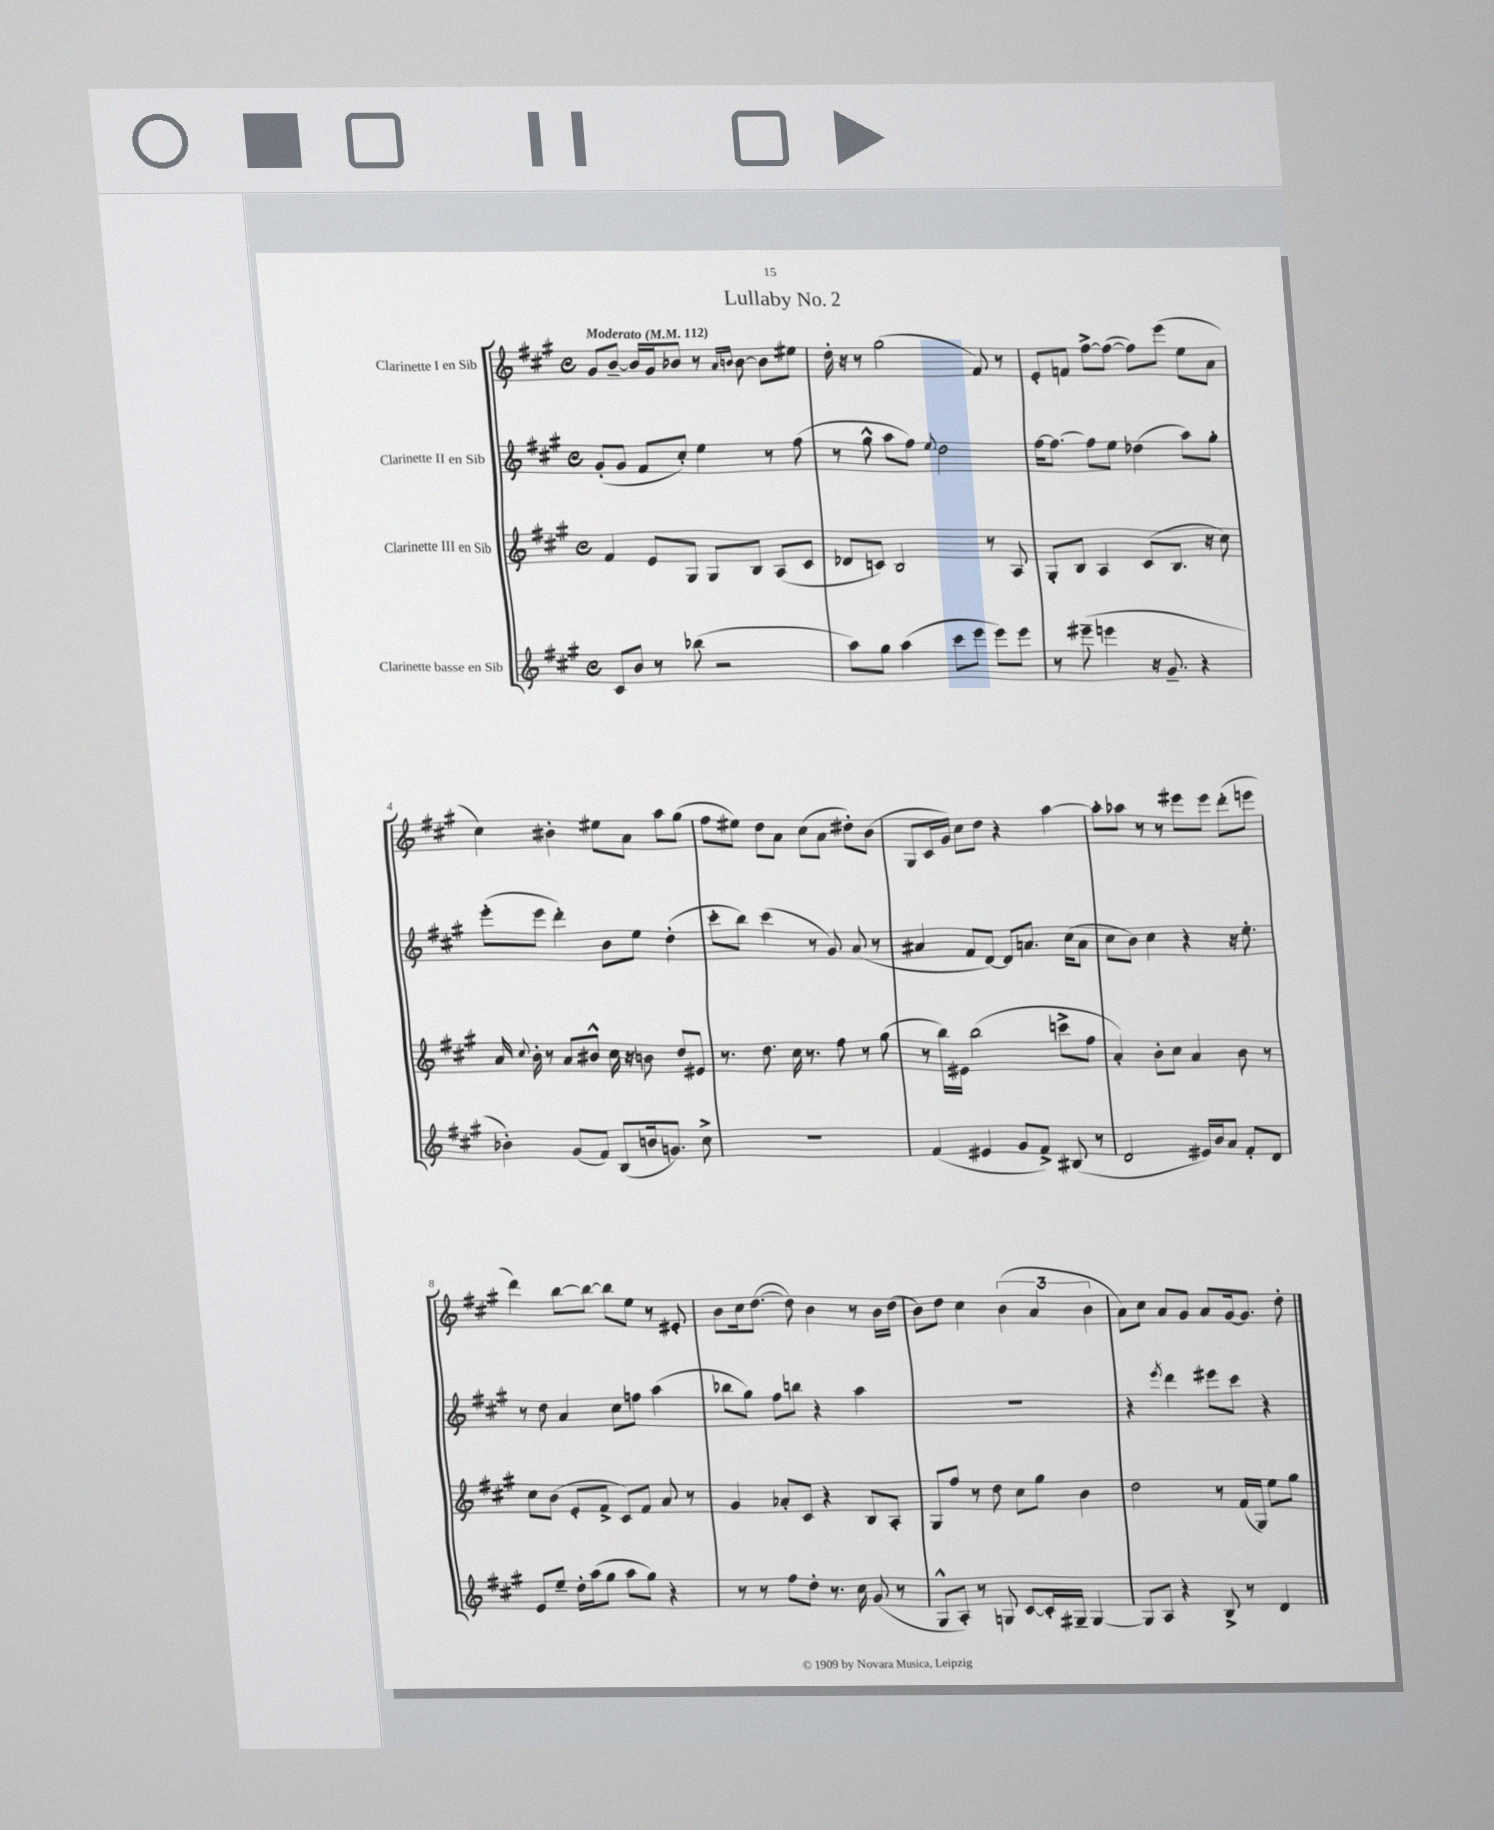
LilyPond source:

\header { title = "Lullaby No. 2" }
<<
\new StaffGroup <<
\new Staff = "s0" \with { instrumentName = "Clarinette I en Sib" } {
    \clef treble \key a \major \defaultTimeSignature \time 4/4 \tempo "Moderato" 4 = 112
    \autoBeamOff gis'8[ b'8]~-- b'16[ gis'16 bes'8] r8 \grace { a'16[ b'16] } b'8~ b'8[ eis''8] |
    d''16-. r16 r8 gis''2( fis'8) r8 |
    e'8[-. f'8] fis''8[~-> fis''8]~( fis''8[) e'''8]( e''8[ a'8] |
    cis''4) bis'4-. eis''8[ a'8] a''8[ gis''8]( |
    fis''8[ eis''8]) d''8[ a'8] cis''8[( a'8] dis''8[-.) b'8]( |
    gis8[ cis'16 gis'16]) cis''8[ d''8] r4 a''4~ |
    a''8[-. aes''8] r8 r8 eis'''8[ eis'''8] d'''8[-.( e'''8] |
    d'''4) b''8[~ b''8]~ b''8[ e''8] r8 eis'8-. |
    b'8[ cis''16 d''8.]~( d''8) b'4 r8 b'16[ d''16]( |
    b'8[) d''8] cis''4 \tuplet 3/2 { b'4( a'4 b'4 } |
    a'8[) cis''8] a'8[ gis'8] a'8[ gis'16~ gis'8.] d''8-. \bar "|." |
}
\new Staff = "s1" \with { instrumentName = "Clarinette II en Sib" } {
    \clef treble \key a \major \defaultTimeSignature \time 4/4
    \autoBeamOff gis'8[-.( gis'8] fis'8[ cis''8]-.) e''4 r8 fis''8( |
    r8 gis''8-^ a''8[ fis''8]) \appoggiatura { e''8 } d''2 |
    fis''16[~ fis''8.]~ fis''8[ e''8] des''4( a''8[) gis''8]-. |
    e'''8[-.( e'''8] d'''4-.) b'8[ e''8] d''4-.( |
    cis'''8[-. b''8]) cis'''4( r8 gis'8) a'8( r8 |
    ais'4 fis'8[ d'8]~) d'8[ a'8.] cis''16[( a'8] |
    cis''8[ b'8]) cis''4 r4 r16 e''8.-. |
    r8 d''8 a'4 cis''8[ f''8] a''4( |
    bes''8[ gis''8]) fis''8[ b''8] r4 a''4 |
    r1 |
    r4 \acciaccatura { e'''8 } d'''4 eis'''8[ cis'''8] r4 \bar "|." |
}
\new Staff = "s2" \with { instrumentName = "Clarinette III en Sib" } {
    \clef treble \key a \major \defaultTimeSignature \time 4/4
    \autoBeamOff fis'4 e'8[ gis8] gis8[ b8] a8[( cis'8] |
    des'8[ c'8]) b2 r8 a8 |
    gis8[-. b8] a4 cis'8[( b8.] r16 cis''8) |
    a'16 \appoggiatura { cis''8 } b'16-. r8 a'8[ bis'8]-^ cis''16 r16 b'8 d''8[ eis'8] |
    r8. d''8. cis''16 r8. fis''8 r8 gis''8( |
    r8 b''16[) eis'16] b''2( c'''8[-> fis''8] |
    a'4-.) b'8[-. cis''8] a'4 b'8 r8 |
    cis''8[ b'8]( e'8[-. fis'8]-> cis'8[) fis'8] a'8 r8 |
    gis'4 aes'8[-. cis'8] r4 b8[ a8]-. |
    gis8[ fis''8] r8 d''8 cis''8[ gis''8] b'4 |
    d''2 r8 fis'16[( gis16]) e''8[ gis''8] \bar "|." |
}
\new Staff = "s3" \with { instrumentName = "Clarinette basse en Sib" } {
    \clef treble \key a \major \defaultTimeSignature \time 4/4
    \autoBeamOff cis'8[ b'8] r8 bes''8( r2 |
    a''8[) gis''8] a''4( cis'''8[ e'''8] e'''8[) e'''8] |
    r8 eis'''8--( e'''4 r16 gis'8.-- r4 |
    bes'4-.) gis'8[( fis'8]) b8[( b'16 g'8.]) cis''8-> |
    R1 |
    fis'4( eis'4 gis'8[ fis'8]->) bis8( r8 |
    d'2 eis'16[) b'16 a'8] fis'8[-. d'8] |
    e'8[ e''8]-- d''16[-. a''16( gis''8] a''8[ gis''8]) r4 |
    r8 r8 fis''8[ d''8]-. r8. cis''16 gis'8( r8 |
    gis8[-^ a8]-.) r8 g8 cis'8[~ cis'16-. gis16]-- gis4~ |
    gis8[ a8] r4 b8-> r8 d'4 \bar "|." |
}
>>
>>
